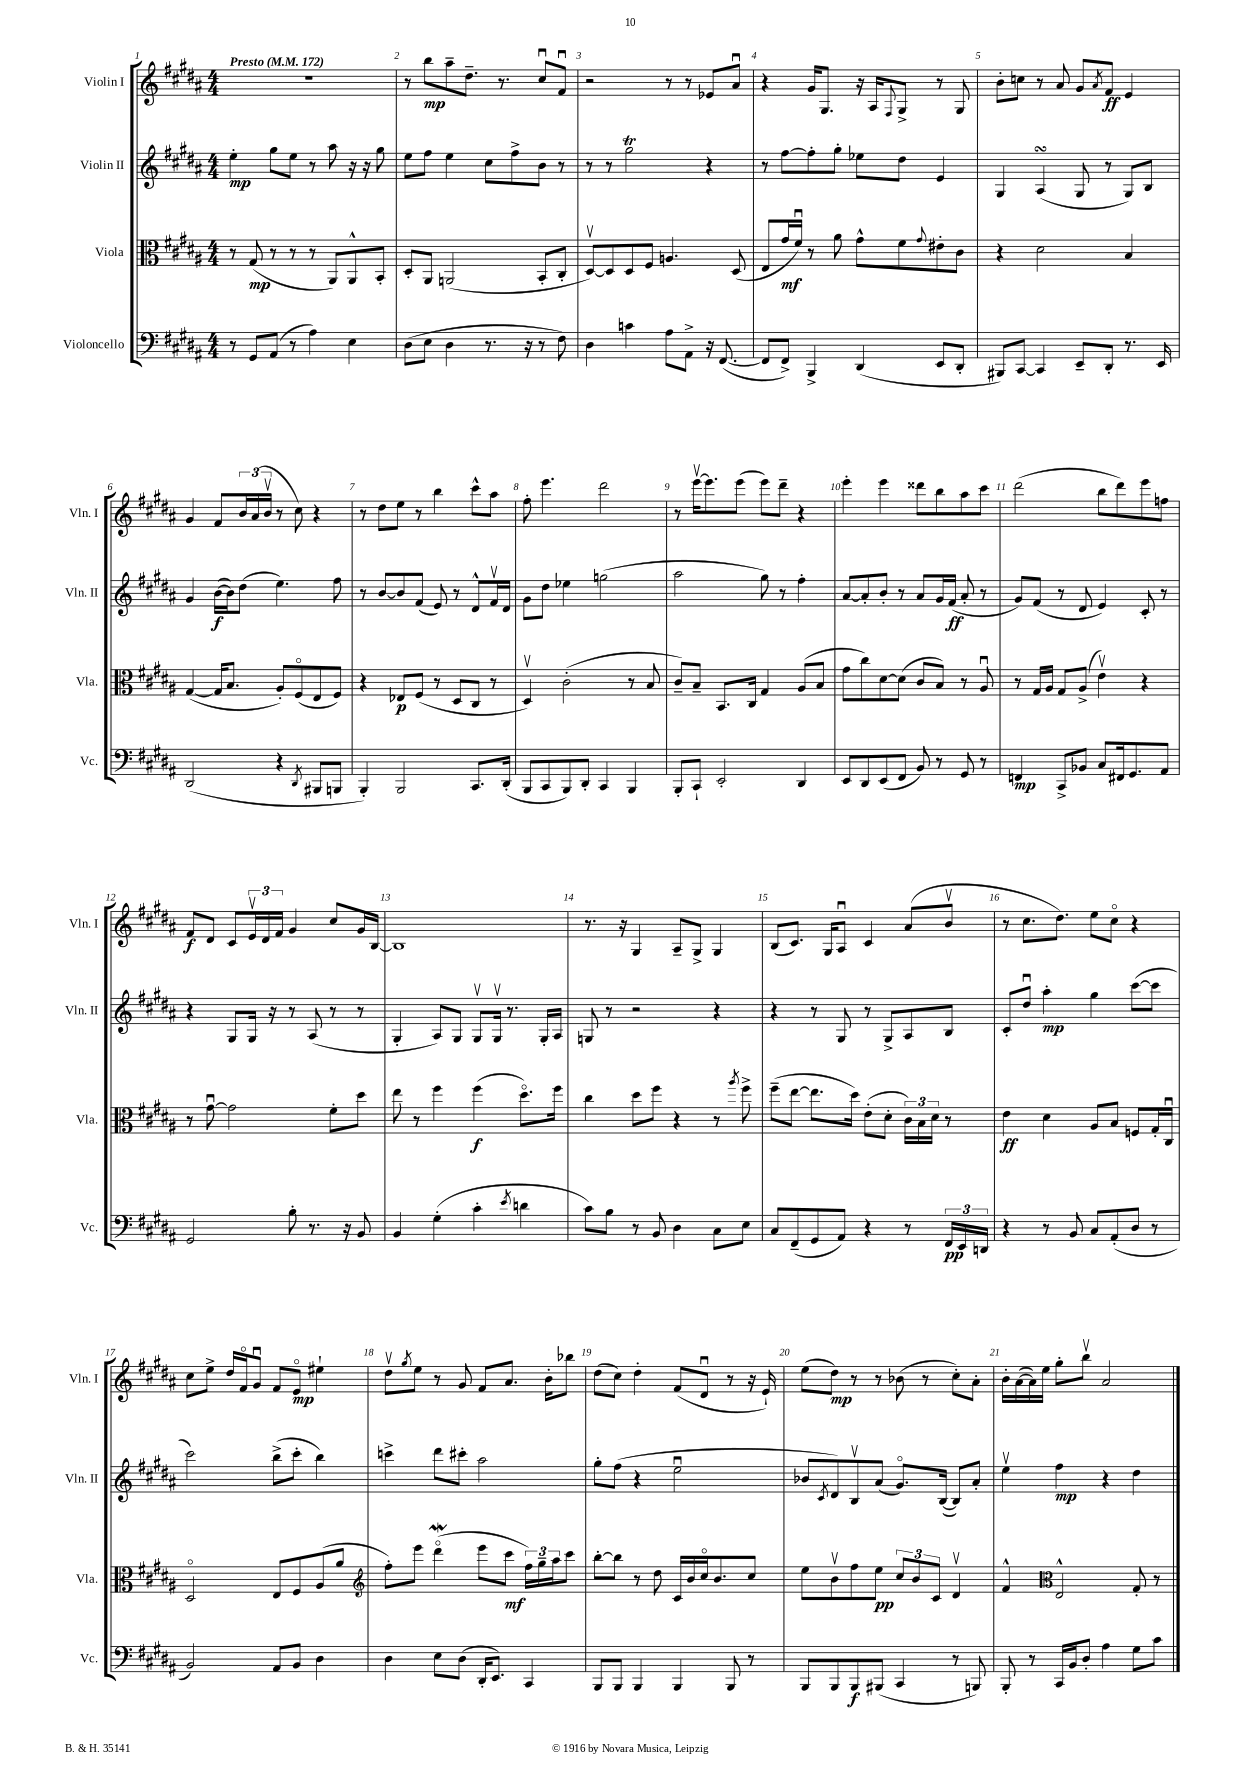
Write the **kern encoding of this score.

**kern	**kern	**kern	**kern
*staff4	*staff3	*staff2	*staff1
*clefF4	*clefC3	*clefG2	*clefG2
*k[f#c#g#d#a#]	*k[f#c#g#d#a#]	*k[f#c#g#d#a#]	*k[f#c#g#d#a#]
*M4/4	*M4/4	*M4/4	*M4/4
*MM172	*MM172	*MM172	*MM172
8r	8r	4ee'\	1r
8GG#/L	(8G#/	.	.
(8AA#/J	8r	8gg#\L	.
8r	8r	8ee\J	.
4A#\)	8r	8r	.
.	8AA#/L)	8aa#\	.
4E\	8AA#^^/	16r	.
.	.	16r	.
.	8BB'/J	8gg#\	.
=	=	=	=
(8D#\L	8D#'/L	8ee\L	8r
8E\J	8AA#/J	8ff#\J	8bb\L
4D#\	(2AA/	4ee\	8aa#~\
.	.	.	8.dd#~\J
8.r	.	8cc#\L	.
.	.	.	8.r
.	.	8ff#^\	.
16r	.	.	.
8r	8BB'/L	8b\J	8cc#u/L
8F#\)	8C#'/J	8r	8f#u/J
=	=	=	=
4D#\	[8D#v/L)	8r	2r
.	8D#/]	8r	.
4c\	8D#/	2gg#\	.
.	8F#/J	.	.
8A#\L	4.A/	.	8r
8AA#^\J	.	.	8r
16r	.	4r	8e-/L
([8.FF#/	.	.	.
.	(8D#/	.	8a#u/J
=	=	=	=
8FF#/]L	8E/L	8r	4r
8FF#^/J)	16g#/L	[8ff#\L	.
.	16f#u/JJ)	.	.
4BBB^/	8r	8ff#'\]	16g#/LK
.	.	.	8.G#/J
.	8a#\	8gg#'\J	.
(4DD#/	8g#^^\L	8ee-\L	16r
.	.	.	16A#/LK
.	.	.	8qqF#/
.	8f#\	8dd#\J	8G#^/J
.	8qqg#/	.	.
8EE/L	8e#'\	4e/	8r
8DD#'/J	8c#\J	.	8G#/
=	=	=	=
8BBB#/L)	4r	4G#/	8b'\L
[8CC#/J	.	.	8cc\J
4CC#/]	2d#\	(4A#/	8r
.	.	.	8a#/
8EE~/L	.	8G#/	8g#/L
.	.	.	8qa#/
8DD#'/J	.	8r	8f#/J
8.r	4B/	8G#/L)	4e/
.	.	8B/J	.
16EE/	.	.	.
=	=	=	=
(2DD#/	([4G#/	4g#/	4g#/
.	16G#/]LK	([16b\LL	8f#/L
.	8.B/J	16b\]J)	.
.	.	(8dd#\J	24b/L
.	.	.	(24a#/
.	.	.	24bv/JJ
4r	8A#'/L)	4.ee\)	8r
.	(8F#o/	.	8cc#\)
8qDD#/	.	.	.
8BBB#/L	8E/	.	4r
8BBB/J	8F#/J)	8ff#\	.
=	=	=	=
4BBB'/)	4r	8r	8r
.	.	[8b/L	8dd#\L
2BBB/	8E-/L	8b/]	8ee\J
.	(8F#/J	(8f#/J	8r
.	8r	8e/)	4bb\
.	8D#/L	8r	.
8.CC#/L	8C#/J	8d#^^/L	8ccc#^^\L
.	8r	16f#v/L	8aa#\J
(16DD#'/Jk	.	16d#/JJ	.
=	=	=	=
8BBB/L	4D#v/)	8g#\L	8ff#'\
8CC#/	.	8dd#\J	4.eee\
8BBB/)	(2c#'\	4ee-\	.
8DD#'/J	.	.	.
4CC#/	.	(2gg\	2ddd#\
4BBB/	8r	.	.
.	8B/	.	.
=	=	=	=
8BBB'/L	8c#~/L)	2aa#\	8r
8CC#`/J	8B~/J	.	[16eeev\LK
.	.	.	8.eee\]
2EE'/	8.BB/L	.	.
.	.	.	(8eee\J
.	16C#/Jk	.	.
.	4G#/	8gg#\)	8eee\L)
.	.	8r	8ddd#~\J
4DD#/	(8A#/L	4ff#'\	4r
.	8B/J	.	.
=	=	=	=
8EE/L	8g#\L	[8a#/L	4eee'\
8DD#/	8cc#\)	8a#'/]	.
(8EE/	[8d#\	8b'/J	4eee\
8FF#/J	(8d#\]J	8r	.
8BB/)	8c#/L	8a#/L	8ddd##\L
8r	8B/J)	16g#/L	8bb\
.	.	(16f#/JJ	.
8GG#/	8r	8a#'/	8aa#\
8r	8A#u/	8r	8ccc#\J
=	=	=	=
4FF/	8r	8g#/L)	(2ddd#\
.	16G#/LL	(8f#/J	.
.	16A#/JJ	.	.
8CC#^/L	8G#/L	8r	.
8BB-/J	(8A#^/J	8d#/	.
8C#/L	4ev\)	4e/)	8bb\L
16FF#/k	.	.	8ddd#\)
8.GG#/	.	.	.
.	4r	8c#'/	8eee\
8AA#/J	.	8r	8ff\J
=	=	=	=
2GG#/	8r	4r	8f#/L
.	[8g#u\	.	8d#/J
.	2g#\]	8G#/L	8c#/L
.	.	16G#/Jk	24ev/L
.	.	.	24d#/
.	.	16r	.
.	.	.	24f#/JJ
8B'\	.	8r	4g#/
8.r	.	(8A#/	.
.	8f#'\L	8r	8cc#/L
16r	.	.	.
8BB/	8dd#\J	8r	16g#/L
.	.	.	[16B/JJ
=	=	=	=
4BB/	8ee\	4G#'/	1B]
.	8r	.	.
(4G#'\	4ff#\	8A#/L)	.
.	.	8G#/J	.
4c#'\	(4ff#\	8G#v/L	.
.	.	16G#v/Jk	.
.	.	8.r	.
8qe/	.	.	.
4d\	8.dd#o\L)	.	.
.	.	16G#'/LL	.
.	16ff#\Jk	16A#/JJ	.
=	=	=	=
8c#\L)	4cc#\	8G/	8.r
8B\J	.	8r	.
.	.	.	16r
8r	8dd#\L	2r	4G#/
8BB/	8ff#\J	.	.
4D#\	4r	.	8A#~/L
.	.	.	8G#^/J
8C#\L	8r	4r	4G#/
.	8qaa#/	.	.
8E\J	8ff#^\	.	.
=	=	=	=
8C#/L	(8ff#~\L	4r	(8B/L
(8FF#~/	[8ee\J	.	8.c#/J)
8GG#/	8.ee\]L	8r	.
.	.	.	16G#/LK
8AA#/J)	.	8G#/	8A#u/J
.	16dd#\Jk)	.	.
4r	(8e'\L	8r	4c#/
.	8d#'\J	8G#^/L	.
8r	24c#\LL)	8A#/	(8a#/L
.	24B\	.	.
.	24d#\JJ	.	.
24FF#/LL	8r	8B/J	8bv/J
24EE/	.	.	.
24DD/JJ	.	.	.
=	=	=	=
4r	4e\	8c#'/L	8r
.	.	8dd#u/J	8.cc#\L
8r	4d#\	4aa#'\	.
.	.	.	8.dd#\J)
8BB/	.	.	.
8C#/L	8A#/L	4gg#\	8ee\L
(8AA#'/	8B/J	.	8cc#o\J
8D#/J	8F/L	([8ccc#\L	4r
8r	16G#'/L	8ccc#\]J	.
.	16C#u/JJ	.	.
=	=	=	=
2BB/)	2D#o/	2ccc#\)	8cc#\L
.	.	.	8ee^\J
.	.	.	16dd#/LL
.	.	.	16f#o/J
.	.	.	8g#u/J
8AA#/L	8E/L	(8bb^\L	8f#/L
8BB/J	8F#/	8ccc#'\J	8eo/J
4D#\	(8A#/	4bb\)	4ee#`\
.	8a#/J	.	.
=	=	=	=
*	*clefG2	*	*
4D#\	8ff#'\L)	4ccc^\	8dd#v\L
.	.	.	8qgg#/
.	8eee\J	.	8ee\J
8E\L	(4ddd#o\	8ddd#\L	8r
(8D#\J	.	8ccc#'\J	8g#/
16DD#'/LK	8eee\L	2aa#\	8f#/L
8.EE/J)	.	.	.
.	8ccc#\J	.	8.a#/J
4CC#/	24ff#\LL)	.	.
.	24gg#~\	.	.
.	.	.	16b'\LK
.	24aa#\J	.	.
.	8ccc#\J	.	8bb-\J
=	=	=	=
8BBB/L	[8bb'\L	8gg#'\L	(8dd#\L
8BBB/J	8bb\]J	(8ff#\J	8cc#\J)
4BBB/	8r	4r	4dd#'\
.	8dd#\	.	.
4BBB/	16c#/LL	2eeu\	(8f#/L
.	16b/	.	.
.	16cc#o/J	.	8d#u/J
.	8.b/	.	.
8BBB/	.	.	8r
8r	8cc#/J	.	16r
.	.	.	16e`/)
=	=	=	=
8BBB/L	8ee\L	8b-/L	(8ee\L
.	.	8qc#/	.
8BBB/	8bv\	8d#/)	8dd#\J)
8BBB/	8ff#\	8Bv/	8r
(8BBB#/J	8ee\J	(8a#/J	8r
4CC#/	12cc#/L	8.g#o/L)	(8b-\
.	12b/	.	.
.	.	.	8r
.	12c#/J	.	.
.	.	([16B/Jk	.
8r	4d#v/	8B/]L)	8cc#'\L)
8BBB/)	.	8a#'/J	8a#'\J
=	=	=	=
8BBB'/	4f#^^/	4eev\	16b'\LL
.	.	.	([16a#\
8r	.	.	16a#\])
.	.	.	16ee\JJ
*	*clefC3	*	*
16CC#/LL	2E^^/	4ff#\	8gg#'\L
16BB/J	.	.	.
8D#'/J	.	.	8bbv\J
4A#\	.	4r	2a#/
8G#\L	8G#'/	4dd#\	.
8c#\J	8r	.	.
==	==	==	==
*-	*-	*-	*-
